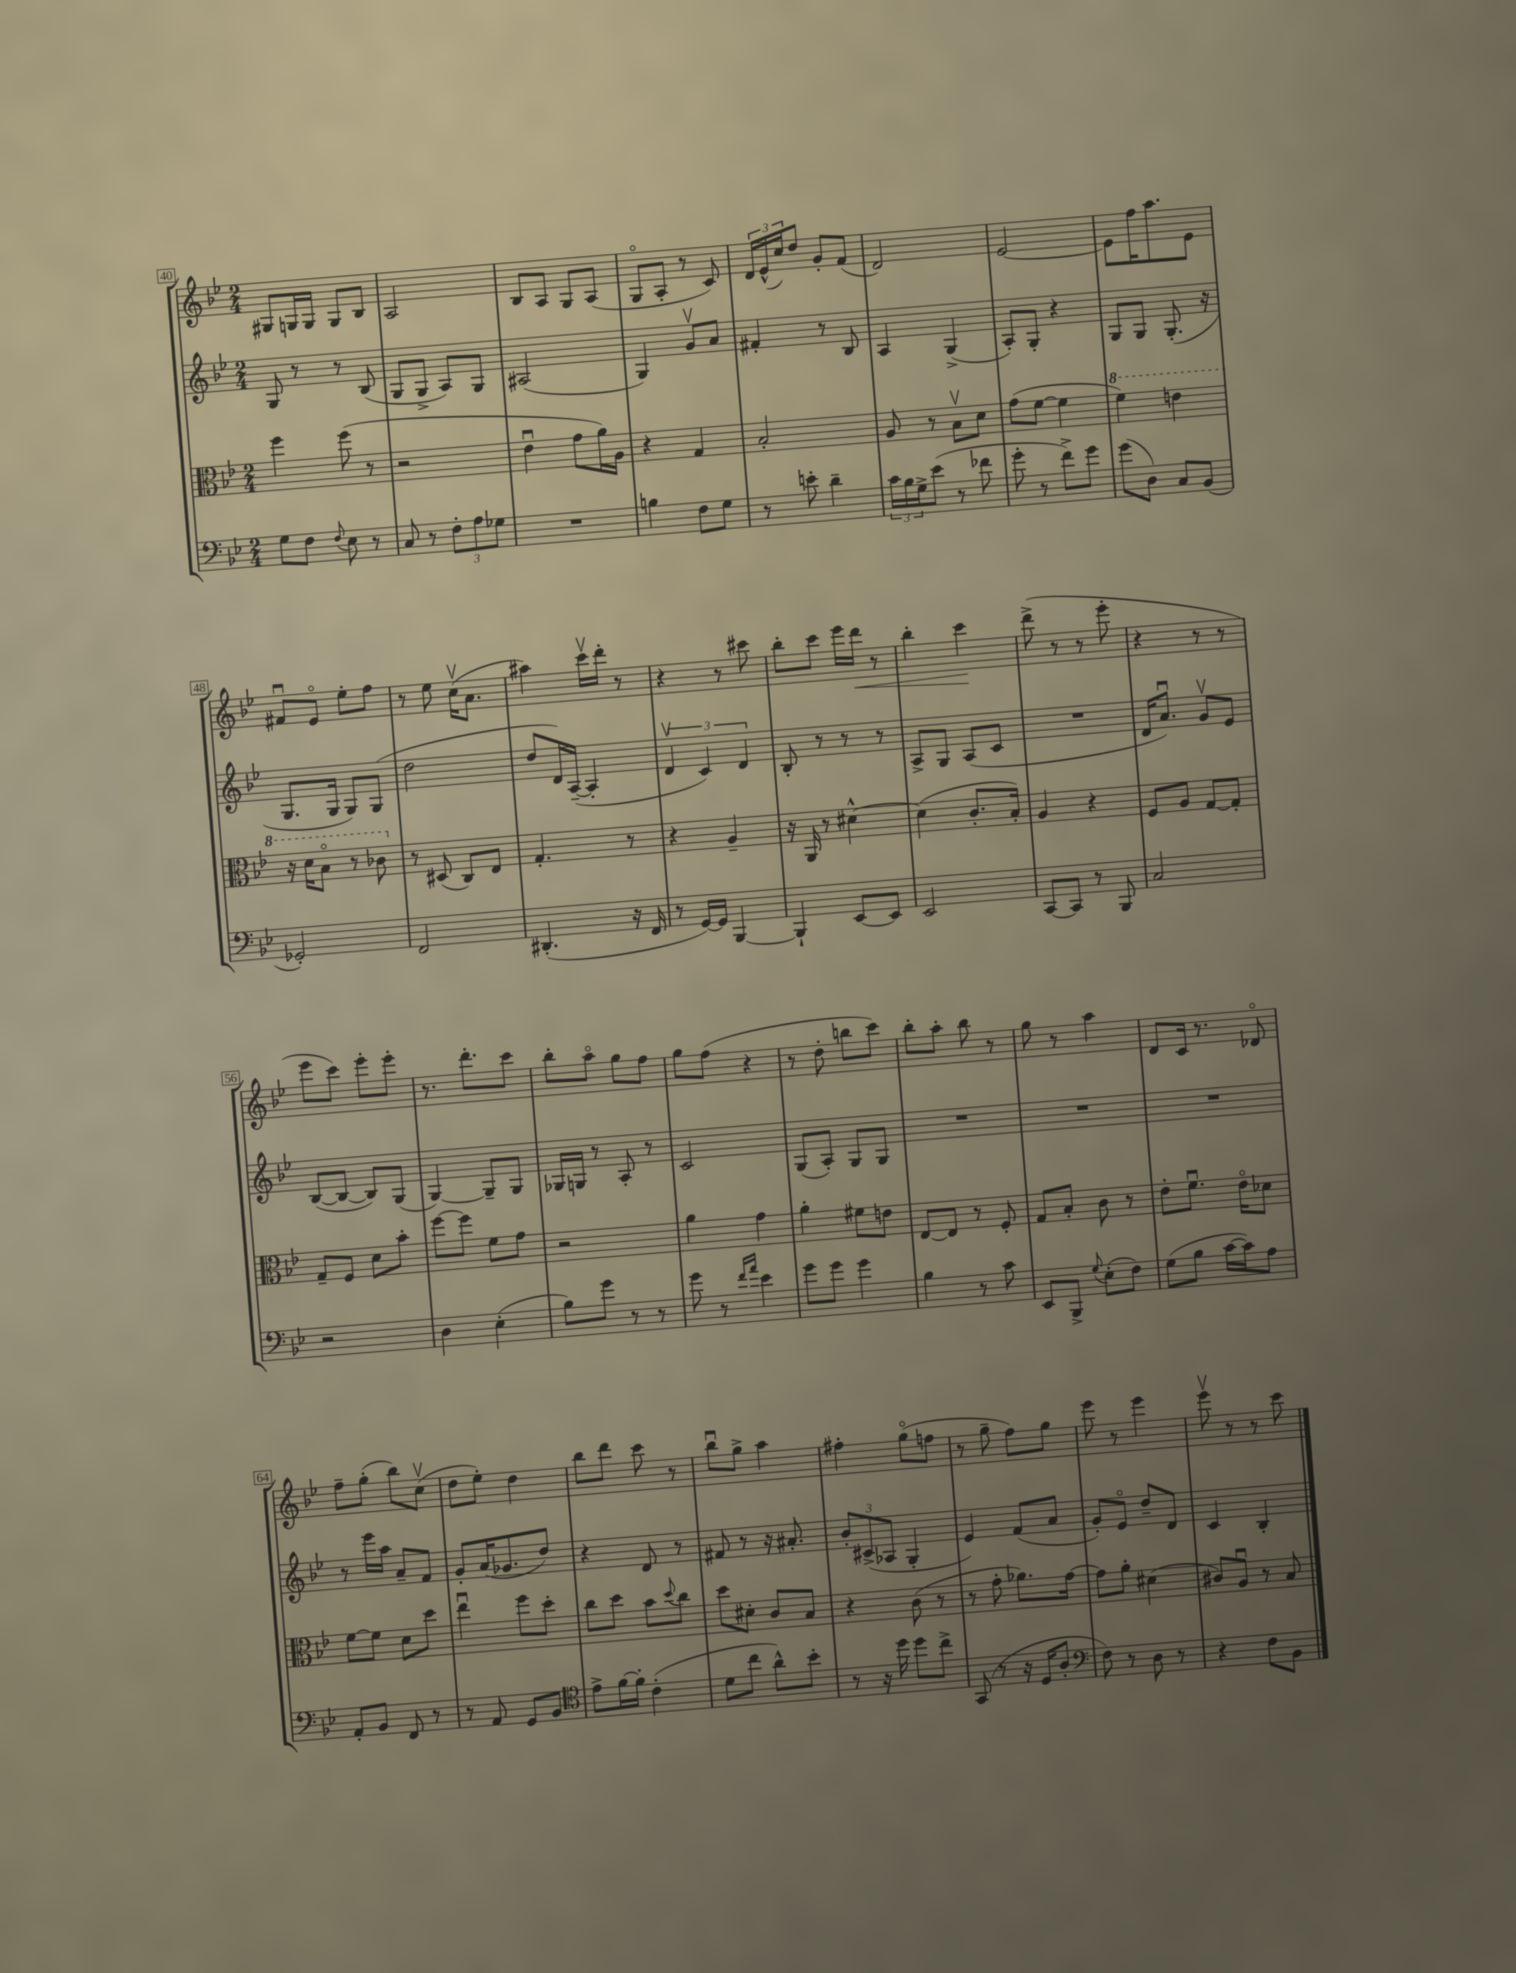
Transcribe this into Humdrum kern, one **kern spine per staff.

**kern	**kern	**kern	**kern
*staff4	*staff3	*staff2	*staff1
*clefF4	*clefC3	*clefG2	*clefG2
*k[b-e-]	*k[b-e-]	*k[b-e-]	*k[b-e-]
*M2/4	*M2/4	*M2/4	*M2/4
8G\L	4ff\	8G/	8G#/L
8F\J	.	8r	16G/L
.	.	.	16G/JJ
8qqF/	.	.	.
8E-\	(8ff\	8r	8G/L
8r	8r	(8B-/	8B-/J
=	=	=	=
8C/	2r	8G/L	2A/
8r	.	8G^/J	.
12F'\L	.	8A/L)	.
12A\	.	.	.
.	.	8G/J	.
12G-\J	.	.	.
=	=	=	=
2r	4e-u\	(2A#/	8B-/L
.	.	.	8A/J
.	8g\L	.	8G/L
.	16a\L)	.	(8A/J
.	16A\JJ	.	.
=	=	=	=
4B\	4r	4G/)	8Go/L
.	.	.	8A'/J
8F\L	4G/	8gv/L	8r
8G\J	.	8a/J	8c/)
=	=	=	=
8r	2B-'/	4f#'/	24d/LL
.	.	.	(24e-^^/
.	.	.	24cc/J)
8e'\	.	.	8dd/J
4d~\	.	8r	8g'/L
.	.	8B-/	(8f/J
=	=	=	=
24c\LL	8A/	4A/	2d/)
24B-\	.	.	.
24G^\J	.	.	.
(8e-\J	8r	.	.
8r	8B-v\L	(4G^/	.
8f-\	8d\J	.	.
=	=	=	=
8g'\	(8g\L	8A'/L)	[2e-/
8r	[8f\J	8G'/J	.
8f^\L)	4f\]	4r	.
8g\J	.	.	.
=	=	=	=
(8g\L	4ff\)	8G/L	8e-\]L
8D\J)	.	8G/J	16ff\K
.	.	.	8.aa\
8C/L	4ee\	(8.G'/	.
(8BB-/J	.	.	8e-\J
.	.	16r	.
=	=	=	=
2GG-'/)	16r	8.G/L	8f#u/L
.	16dd\LK	.	.
.	8b-o\J	.	8e-o/J
.	.	16G/Jk	.
.	8r	8G/L)	8ee-'\L
.	8cc-\	(8G/J	8ff\J
=	=	=	=
2FF/	8r	2dd\	8r
.	(8D#/	.	8ee-\
.	8C/L)	.	(16ccv\LK
.	.	.	8.a\J
.	8E-/J	.	.
=	=	=	=
(4.DD#'/	4.G'/	8dd/L	4aa#\)
.	.	16d/L)	.
.	.	([16A~/JJ	.
.	.	4A'/]	16cccv\LL
.	.	.	16ddd'\JJ
16r	8r	.	8r
16FF/	.	.	.
=	=	=	=
8r	4r	6dv/	4r
[16GG/LL)	.	.	.
.	.	6c/)	.
16GG/]JJ	.	.	.
[4BBB-/	4A~/	.	8r
.	.	6d/	.
.	.	.	8ccc#\
=	=	=	=
4BBB-`/]	16r	8B-'/	8bb-'\L
.	16AA/	.	.
.	8r	8r	8ccc\J
[8EE-/L	[4d#^^\	8r	16eee-\LL
.	.	.	16ddd\JJ
8EE-/]J	.	8r	8r
=	=	=	=
2EE-/	(4d#\]	8A^/L	4bb-'\
.	.	8G/J	.
.	8.c'/L	(8A/L	4ccc\
.	.	8c/J	.
.	16B-'/Jk)	.	.
=	=	=	=
[8CC/L	4A/	2r	(8ddd^\
8CC/]J	.	.	8r
8r	4r	.	8r
8BBB-/	.	.	8eee-'\
=	=	=	=
2C/	8F/L	16d/LK	4r
.	.	8.au/J)	.
.	8A/J	.	.
.	[8G/L	8gv/L	8r
.	8G'/]J	8e-/J	8r
=	=	=	=
2r	8G~/L	([8B-/L	8eee-\L
.	8F/J	8B-/_J	8ccc\J)
.	8d\L	8B-/]L)	8eee-'\L
.	8b-'\J	(8G/J	8eee-'\J
=	=	=	=
4D\	[8ff\L	[4G/)	8.r
.	8ff\]J	.	.
.	.	.	8.ddd'\L
(4E-'\	8f\L	8G~/]L	.
.	8g\J	8G/J	8ccc\J
=	=	=	=
8B-\L)	2r	16G-/LL	8bb-'\L
.	.	16G/JJ	.
8g\J	.	8r	8aao\J
8r	.	8A'/	8gg\L
8r	.	8r	8ff\J
=	=	=	=
8g\	4a\	2c/	8gg\L
8r	.	.	(8ff\J
16qqf/LL	.	.	.
16qqa/JJ	.	.	.
4e-\	4g\	.	4r
=	=	=	=
8g\L	4a'\	(8G/L	8r
8g\J	.	8A'/J)	8dd'\
4g\	8f#\L	8G/L	8bb\L
.	8e\J	8G/J	8ccc\J)
=	=	=	=
4B-\	[8E-/L	2r	8bb-'\L
.	8E-/]J	.	8aa'\J
8r	8r	.	8bb-\
8c\	8F'/	.	8r
=	=	=	=
8EE-/L	8G/L	2r	8gg\
8BBB-^/J	8B-'/J	.	8r
8qqG/	.	.	.
(8E-'\L	8c\	.	4aa\
8F\J)	8r	.	.
=	=	=	=
(8G\L	8e-'\L	2r	8d/L
8B-\J	8.fu\J	.	16c/Jk
.	.	.	8.r
[16c\LL	.	.	.
16c\]J)	16e-o\LK	.	.
8A\J	8d-\J	.	8d-o/
=	=	=	=
8AA'/L	[8f\L	8r	8ff~\L
8BB-/J	8f\]J	16eee-\LL	(8gg'\J
.	.	16aa\JJ	.
8FF/	8d\L	8a~/L	8bb-\L)
8r	8dd\J	8f/J	(8ccv\J
=	=	=	=
8r	4ee-u\	8g'/L	8dd\L
8AA/	.	(16a/K	8ee-'\J)
.	.	8.g-/	.
8GG/L	8ff\L	.	4dd\
8BB-/J	8dd'\J	8dd/J)	.
=	=	=	=
*clefC4	*	*	*
8e-^\L	8cc\L	4r	8bb-\L
[16f\L	8dd\J	.	8ddd\J
16f'\]JJ	.	.	.
(4c'\	8b-\L	8d/	8ccc\
.	8qqdd/	.	.
.	8cc\J	8r	8r
=	=	=	=
8d\L	8dd\L	8f#/	8bb-u\L
8cc\J	8d#'\J	8r	8gg^\J
8a^^\L)	8c/L	16r	4aa\
.	.	8.a#'/	.
8b-'\J	8B-/J	.	.
=	=	=	=
8r	4r	12b-'/L	4ff#'\
.	.	(12c#^/	.
16r	.	.	.
.	.	12A-/J	.
16dd\	.	.	.
8dd\L	(8c\	4G'/	(8ggo\L
8cc^\J	8r	.	8ff\J
=	=	=	=
(8GG/	8r	4e-/)	8r
8r	8g'\	.	8gg~\
16r	8.a-\L)	(8f/L	8ff\L)
16D/LK	.	.	.
8A'/J	.	8a/J	8gg\J
.	[16g\Jk	.	.
=	=	=	=
*clefF4	*	*	*
8F\)	8g\]L	8g'/L)	8eee-\
8r	8a'\J	8e-o/J	8r
8D\	(4d#\	8dd~/L	4eee-\
8r	.	8d/J	.
=	=	=	=
4r	8c#/L)	4c/	8eee-v\
.	8Au/J	.	8r
8F\L	8r	4B-'/	8r
8BB-\J	8B-/	.	8ccc\
==	==	==	==
*-	*-	*-	*-
